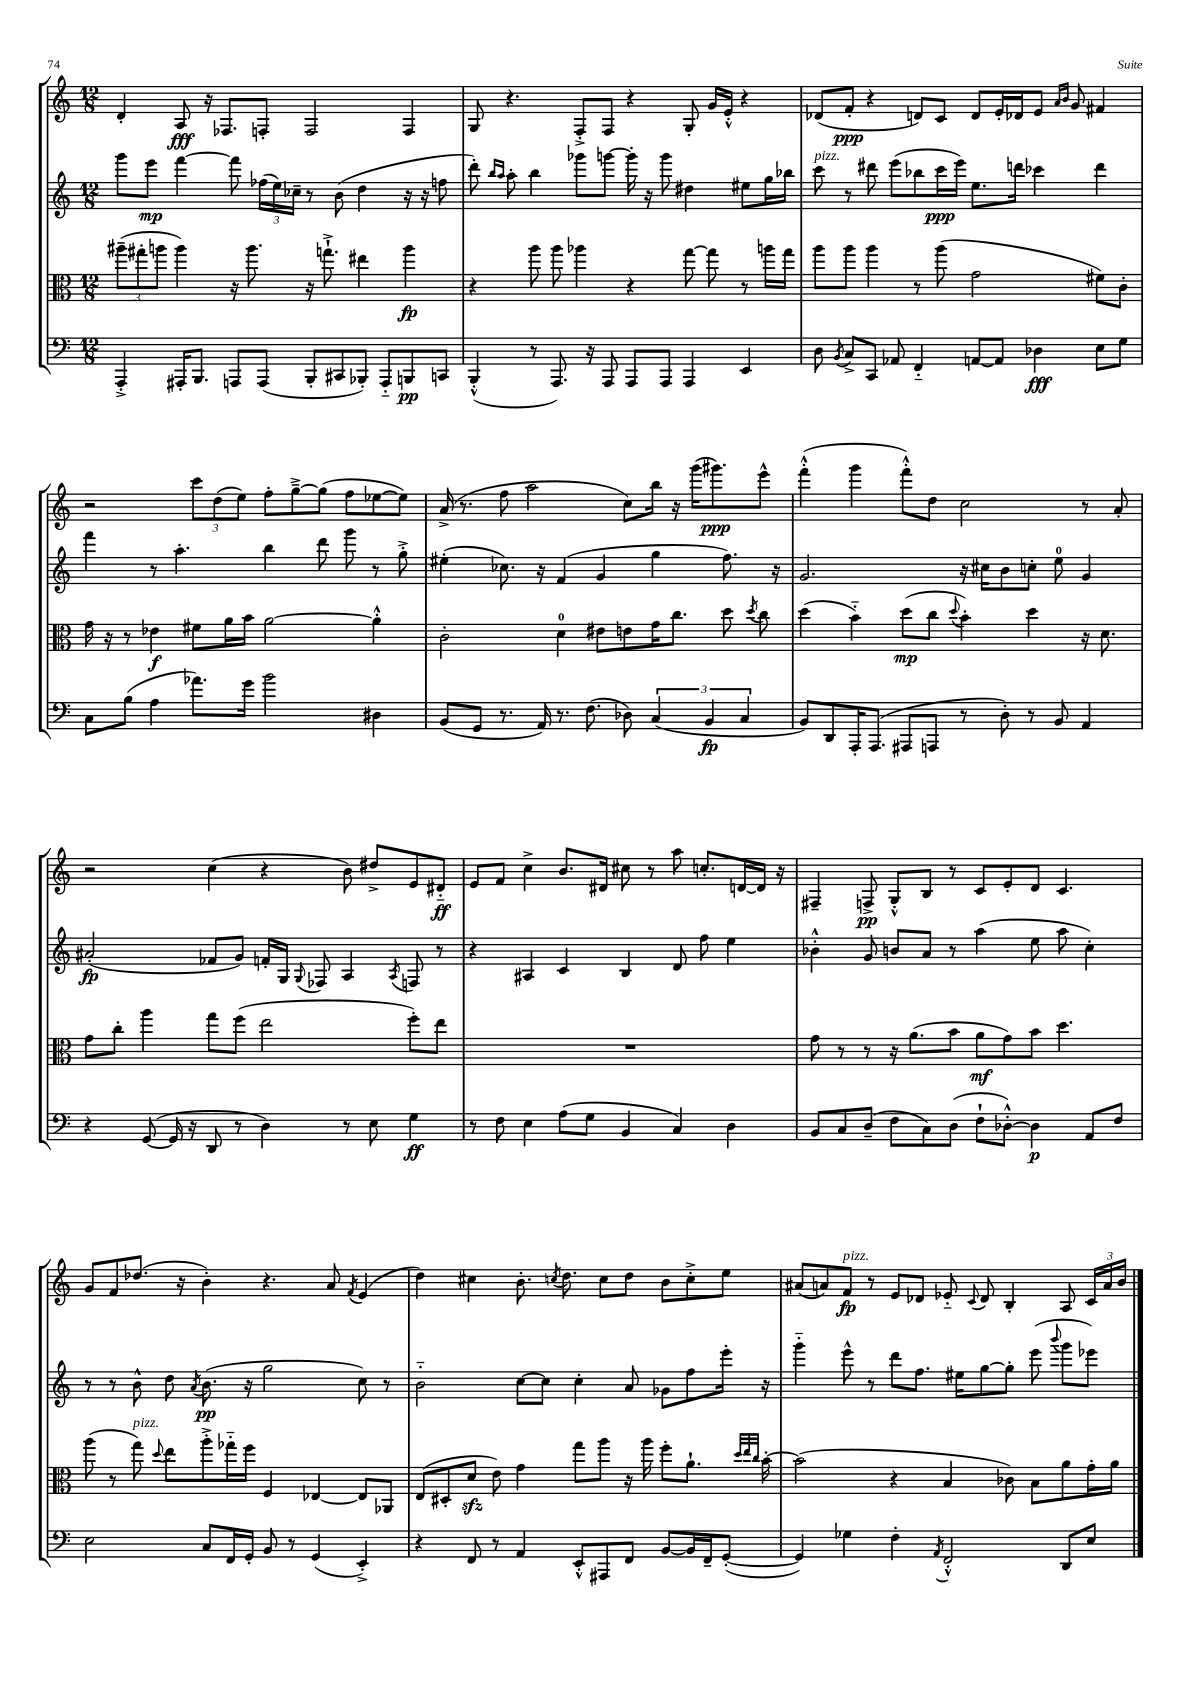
<<
\new StaffGroup <<
\new Staff = "s0" {
    \clef treble \key c \major \numericTimeSignature \time 12/8
    \autoBeamOff d'4-. a8\fff r16 fes8.[ f8]-. f2 f4 |
    g8 r4. f8[-.-> f8] r4 g8-. g'16[ e'16]-.-^ r4 |
    des'8[( f'8]-.\ppp r4 d'8[) c'8] d'8[ e'16-. des'16 e'8] \grace { a'16[ b'16] } g'8 fis'4 |
    r2 \tuplet 3/2 { c'''8[ d''8( e''8]) } f''8[-. g''8~---> g''8]( f''8[ ees''8~ ees''8]) |
    a'16->( r8. f''8 a''2 c''8[) b''16] r16 g'''16[( gis'''8.\ppp) e'''8]-^ |
    f'''4-.-^( g'''4 f'''8[-.-^) d''8] c''2 r8 a'8-. |
    r2 c''4( r4 b'8) dis''8[-> e'8 dis'8]-_\ff |
    e'8[ f'8] c''4-> b'8.[ dis'16] cis''8 r8 a''8 c''8.[-. d'16~ d'16] r16 |
    fis4-- f8->\pp g8[-.-^ b8] r8 c'8[ e'8-. d'8] c'4. |
    g'8[ f'8 des''8.]( r16 b'4-.) r4. a'8 \acciaccatura { f'8 } e'4( |
    d''4) cis''4 b'8.-. \acciaccatura { c''8 } d''8. c''8[ d''8] b'8[ c''8-.-> e''8] |
    ais'8[( a'8) f'8]\fp^\markup { \italic "pizz." } r8 e'8[ des'8] ees'8-_ \appoggiatura { c'8 } des'8 b4-. a8 \tuplet 3/2 { c'16[ a'16 b'16] } \bar "|." |
}
\new Staff = "s1" {
    \clef treble \key c \major \numericTimeSignature \time 12/8
    \autoBeamOff g'''8[ e'''8]\mp f'''4~ f'''8 \tuplet 3/2 { fes''16[( e''16) ces''16]-- } r8 b'8( d''4 r16 r16 f''8 |
    d'''8-.) \grace { b''16[ a''16] } a''8-. b''4 ges'''8[ g'''8]~ g'''16-. r16 g'''8 dis''4 eis''8[ g''16 bes''16] |
    c'''8^\markup { \italic "pizz." } r8 dis'''8 e'''8[( bes''8 c'''16\ppp e'''16]) e''8.[ d'''16] ces'''4 d'''4 |
    f'''4 r8 a''4.-. b''4 d'''8 g'''8 r8 g''8-.-> |
    eis''4-.( ces''8.) r16 f'4( g'4 g''4 f''8.) r16 |
    g'2. r16 cis''16[ b'8 c''8]-. e''8-0 g'4 |
    ais'2-.\fp( fes'8[ g'8]) f'16[-. g16] \appoggiatura { g8 } fes8 a4 \acciaccatura { a8 } f8 r8 |
    r4 ais4 c'4 b4 d'8 f''8 e''4 |
    bes'4-.-^ g'8 b'8[ a'8] r8 a''4( e''8 a''8 c''4-.) |
    r8 r8 b'8-^ d''8 \acciaccatura { a'8 } b'8.\pp( r16 g''2 c''8) r8 |
    b'2-_ c''8[~ c''8] c''4-. a'8 ges'8[ f''8 e'''16]-. r16 |
    g'''4-_ e'''8-^ r8 d'''8[ f''8.] eis''16[ g''8~ g''8]-. e'''8( \appoggiatura { b'''8 } g'''8[ ees'''8]) \bar "|." |
}
\new Staff = "s2" {
    \clef alto \key c \major \numericTimeSignature \time 12/8
    \autoBeamOff \tuplet 3/2 { ais''8[--( gis''8-. a''8] } a''4) r16 a''8. r16 g''8.-!-> eis''4 a''4\fp |
    r4 a''8 a''8 aes''4 r4 g''8~ g''8 r8 a''16[ g''16] |
    a''8[ a''8] a''4 r8 a''8( g'2 fis'8[) c'8]-. |
    g'16 r16 r8 ees'4\f fis'8[ a'16 b'16] a'2~ a'4-.-^ |
    c'2-. d'4-0 eis'8[ e'8 g'16 c''8.] d''8 \acciaccatura { d''8 } c''8 |
    d''4( b'4-_) d''8[\mp( c''8] \appoggiatura { d''8 } b'4-.) d''4 r16 d'8. |
    g'8[ c''8]-. a''4 g''8[ f''8]( e''2 f''8[-.) e''8] |
    R1. |
    g'8 r8 r8 r16 a'8.[( b'8] a'8[\mf g'8) b'8] d''4. |
    a''8( r8 g''8^\markup { \italic "pizz." }) \appoggiatura { d''8 } e''8[ a''8-.-> ges''16-_ f''16] f4 ees4~ ees8[ aes,8] |
    e8[( dis8-. d'8]\sfz e'8) g'4 g''8[ a''8] r16 a''16 f''8[-. a'8.]-! \grace { d''32[ e''32 c''32] } b'16~-. |
    b'2( r4 b4 ces'8) b8[ a'8 g'16-. a'16] \bar "|." |
}
\new Staff = "s3" {
    \clef bass \key c \major \numericTimeSignature \time 12/8
    \autoBeamOff a,,4-.-> ais,,16[-. b,,8.] a,,8[ a,,8]( b,,8[-. cis,8 bes,,8]-.) a,,8[-_ b,,8\pp c,8] |
    b,,4-.-^( r8 a,,8.) r16 a,,8 a,,8[ a,,8] a,,4 e,4 |
    d8 \acciaccatura { b,8 } c8[-> c,8] aes,8 f,4-_ a,8[~ a,8] des4\fff e8[ g8] |
    c8[ b8]( a4 aes'8.[) g'16] b'2 dis4 |
    b,8[( g,8] r8. a,16) r8. f8.( des8) \tuplet 3/2 { c4( b,4\fp c4 } |
    b,8[) d,8 a,,16-. a,,8.]( ais,,8[ a,,8] r8 d8-.) r8 b,8 a,4 |
    r4 g,8~( g,16 r16 d,8 r8 d4) r8 e8 g4\ff |
    r8 f8 e4 a8[( g8] b,4 c4) d4 |
    b,8[ c8 d8]--( f8[ c8) d8]( f8[-! des8]~-.-^) des4\p a,8[ f8] |
    e2 c8[ f,16 g,16]-. b,8 r8 g,4( e,4-.->) |
    r4 f,8 r8 a,4 e,8[-.-^ ais,,8 f,8] b,8[~ b,16 f,16-- g,8]~-.( |
    g,4) ges4 f4-. \acciaccatura { a,8 } f,2-.-^ d,8[ e8] \bar "|." |
}
>>
>>
\layout { \context { \Score \remove "Bar_number_engraver" } }
